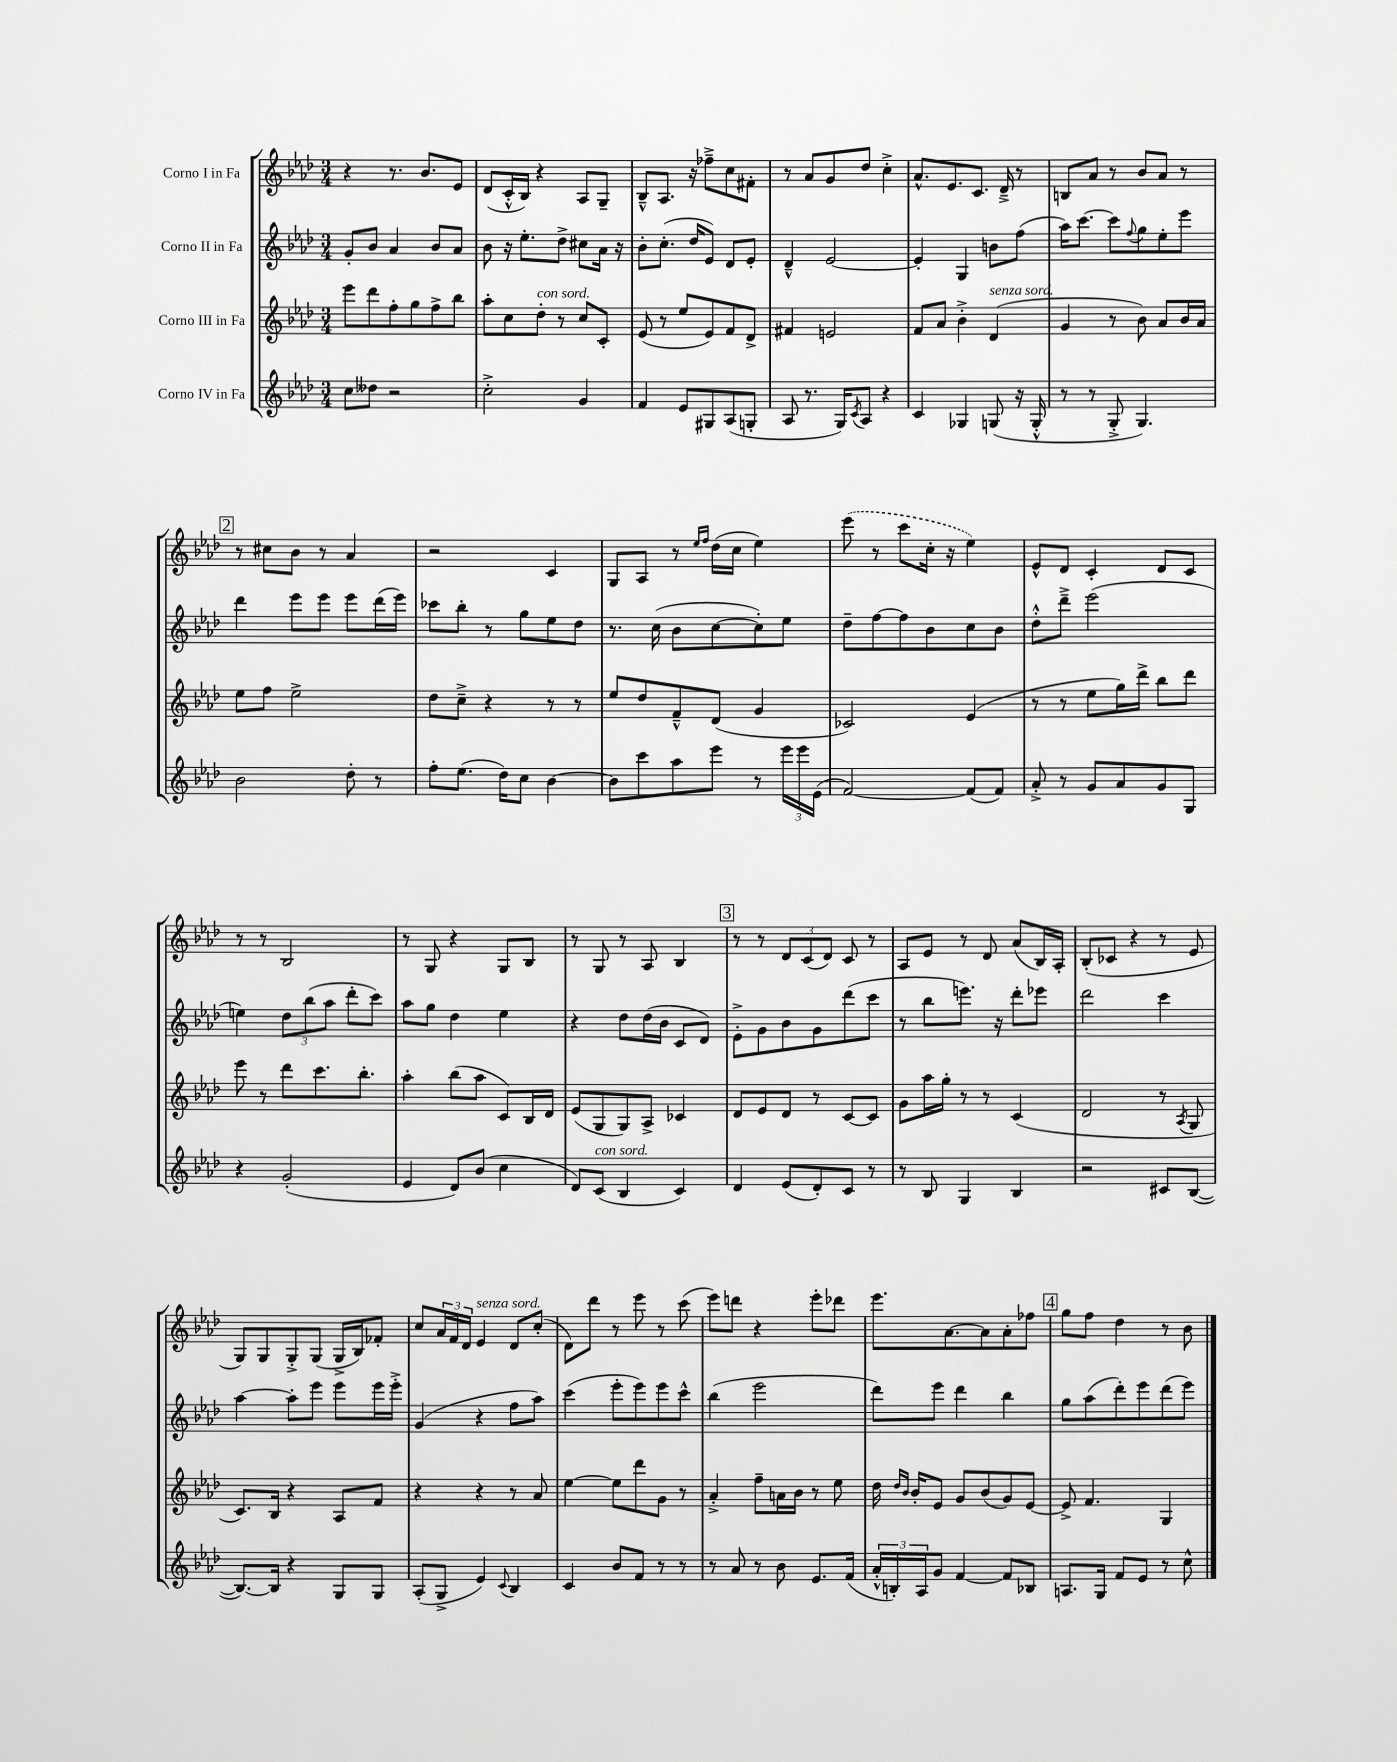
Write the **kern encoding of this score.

**kern	**kern	**kern	**kern
*staff4	*staff3	*staff2	*staff1
*clefG2	*clefG2	*clefG2	*clefG2
*k[b-e-a-d-]	*k[b-e-a-d-]	*k[b-e-a-d-]	*k[b-e-a-d-]
*M3/4	*M3/4	*M3/4	*M3/4
8cc\L	8eee-\L	8g'/L	4r
8dd--\J	8ddd-\	8b-/J	.
2r	8ff'\	4a-/	8.r
.	8gg\	.	.
.	.	.	8.b-/L
.	8ff^\	8b-/L	.
.	8bb-\J	8a-/J	8e-/J
=	=	=	=
2cc'^\	8aa-'\L	8b-\	(8d-/L
.	8cc\	16r	16c'^^/L
.	.	8.ee-'\L	16B-/JJ)
.	8dd-'\J	.	4r
.	8r	8dd-^\J	.
4g/	8cc/L	8cc#\L	8A-/L
.	8c'/J	16a-\Jk	8G~/J
.	.	16r	.
=	=	=	=
4f/	(8e-/	8b-'\L	8B-~^^/L
.	8r	(8.cc'\J	8.A-/J
8e-/L	8ee-/L	.	.
.	.	16dd-/LK	16r
8G#/	8e-/)	8e-/J)	8ff-~^\L
(8A-/	8f/	8d-/L	8cc\
8G'/J	8d-^/J	8e-'/J	8f#'\J
=	=	=	=
8A-/	4f#/	4d-~^^/	8r
8.r	.	.	8a-/L
.	2e/	[2e-/	8g/
16G/LK)	.	.	.
8qc/	.	.	.
8A-/J	.	.	8dd-/J
4r	.	.	4cc'^\
=	=	=	=
4c/	8f/L	4e-'/]	8.a-^^/L
.	8a-/J	.	.
.	.	.	8.e-/
4G-/	4b-'^\	4G/	.
.	.	.	8.c/J
(8G/	(4d-/	8b\L	.
.	.	.	16d-~^/
16r	.	(8ff\J	8r
16G'^^/	.	.	.
=	=	=	=
8r	4g/	16aa-\LK)	8B/L
.	.	[8.ccc\J	.
8r	.	.	8a-/J
8G'^/	8r	8ccc\]L	8r
.	.	8qqff/	.
4.G/)	8b-\)	8gg\	8b-/L
.	8a-/L	8ee-'\	8a-/J
.	16b-/L	8eee-\J	8r
.	16a-/JJ	.	.
=	=	=	=
2b-\	8ee-\L	4ddd-\	8r
.	8ff\J	.	8cc#\L
.	2ee-^\	8eee-\L	8b-\J
.	.	8eee-\J	8r
8dd-'\	.	8eee-\L	4a-/
8r	.	(16ddd-\L	.
.	.	16eee-\JJ)	.
=	=	=	=
8ff'\L	8dd-\L	8ccc-\L	2r
(8.ee-\J	8cc~^\J	8bb-'\J	.
.	4r	8r	.
16dd-\LK)	.	.	.
8cc\J	.	8gg\L	.
[4b-\	8r	8ee-\	4c/
.	8r	8dd-\J	.
=	=	=	=
8b-\]L	8ee-/L	8.r	8G/L
8ccc\	8dd-/	.	8A-/J
.	.	(16cc\	.
8aa-\	8f~^^/	8b-\L	8r
.	.	.	16qqee-/LL
.	.	.	16qqff/JJ
8eee-\J	(8d-/J	[8cc\	(16dd-\LL
.	.	.	16cc\JJ
8r	4g/	8cc'\])	4ee-\)
24eee-\LL	.	8ee-\J	.
24eee-\	.	.	.
(24e-\JJ	.	.	.
=	=	=	=
[2f/)	2c-/)	8dd-~\L	(8eee-\
.	.	[8ff\	8r
.	.	8ff\]	8ccc\L
.	.	8b-\	16cc'\Jk
.	.	.	16r
(8f/]L	(4e-/	8cc\	4ee-\)
8f/J)	.	8b-\J	.
=	=	=	=
8a-'^/	8r	8dd-'^^\L	8e-^^/L
8r	8r	8ddd-~^\J	8d-/J
8g/L	8ee-\L	(2eee-\	4c'/
8a-/	16gg\L)	.	.
.	16ddd-^\JJ	.	.
8g/	8bb-\L	.	8d-/L
8G/J	8ddd-\J	.	8c/J
=	=	=	=
4r	8eee-\	4ee\)	8r
.	8r	.	8r
(2g'/	8ddd-\L	12dd-\L	2B-/
.	.	(12bb-\	.
.	8.ccc\	.	.
.	.	12aa-\J	.
.	.	8ddd-'\L	.
.	8.bb-'\J	.	.
.	.	8ccc\J)	.
=	=	=	=
4e-/	4aa-'\	8aa-\L	8r
.	.	8gg\J	8G/
8d-/L)	(8bb-\L	4dd-\	4r
(8b-/J	8aa-\J	.	.
4cc\	8c/L)	4ee-\	8G/L
.	16B-/L	.	8B-/J
.	16d-/JJ	.	.
=	=	=	=
8d-/L)	(8e-/L	4r	8r
(8c/J	8G/	.	8G/
4B-/	8G/)	8dd-\L	8r
.	8A-^/J	(16dd-\L	8A-/
.	.	16b-\JJ	.
4c/)	4c-/	8c/L	4B-/
.	.	8d-/J)	.
=	=	=	=
4d-/	8d-/L	8e-'^\L	8r
.	8e-/	8g\	8r
(8e-/L	8d-/J	8b-\	12d-/L
.	.	.	(12c/
8d-'/)	8r	8g\	.
.	.	.	12d-/J)
8c/J	[8c/L	(8ddd-\	8c/
8r	8c/]J	8ccc\J	8r
=	=	=	=
8r	8g\L	8r	8A-/L
8B-/	16aa-\L	8bb-\L	8e-/J
.	16gg'\JJ	.	.
4G/	8r	8.eee\J)	8r
.	8r	.	8d-/
.	.	16r	.
4B-/	(4c/	8ddd-'\L	(8a-/L
.	.	8eee-\J	16B-/L)
.	.	.	16A-'/JJ
=	=	=	=
2r	2d-/	2ddd-\	(8B-'/L
.	.	.	8c-/J
.	.	.	4r
8c#/L	8r	4ccc\	8r
.	8qA-/	.	.
([8B-/J	8G/	.	8e-/
=	=	=	=
8.B-/_L)	8.c/L)	[4aa-\	8G/L)
.	.	.	8G/
16B-/]Jk	16B-/Jk	.	.
4r	4r	8aa-'\]L	8G'^/
.	.	8eee-\J	(8G/J
8G/L	8A-/L	8eee-\L	16G^/LL
.	.	.	16B-/J)
8G/J	8f/J	16eee-\L	8f-'/J
.	.	16eee-'^\JJ	.
=	=	=	=
(8A-'/L	4r	(4g/	8cc/L
8G^/J	.	.	24a-/L
.	.	.	24f/
.	.	.	24d-/JJ
4e-/)	4r	4r	4e-/
8qqc/	.	.	.
4B-/	8r	8ff\L	8d-/L
.	8a-/	8aa-\J)	(8cc'/J
=	=	=	=
4c/	[4ee-\	(4ccc\	8d-\L)
.	.	.	8ddd-\J
8b-/L	8ee-\]L	8eee-'\L	8r
8f/J	8ddd-\	8eee-\)	8eee-\
8r	8g\J	8eee-\	8r
8r	8r	8ccc^^\J	(8ccc\
=	=	=	=
8r	4a-'^/	(4bb-\	8eee-\L)
8a-/	.	.	8ddd\J
8r	8ff~\L	2eee-\	4r
8b-\	16a\L	.	.
.	16b-\JJ	.	.
8.e-/L	8r	.	8eee-'\L
.	8ee-\	.	8ddd-\J
(16f/Jk	.	.	.
=	=	=	=
24a-'^^/LL	16dd-\	8ddd-\L)	8.eee-\L
24B'/)	.	.	.
.	16qqdd-/LL	.	.
.	16qqb-/JJ	.	.
.	16b-'/LK	.	.
24A-/J	.	.	.
8g/J	8e-/J	8eee-\J	.
.	.	.	[8.a-\
[4f/	8g/L	4ddd-\	.
.	(8b-/	.	8a-\]
8f/]L	8g/)	4bb-\	8a-'\
8B-/J	[8e-/J	.	8ff-\J
=	=	=	=
8.A/L	8e-^/]	8gg\L	8gg\L
.	4.f/	(8aa-\	8ff\J
16G/Jk	.	.	.
8f/L	.	8ddd-'\)	4dd-\
8e-/J	.	8eee-\	.
8r	4G/	(8ddd-\	8r
8cc^^\	.	8eee-\J)	8b-\
==	==	==	==
*-	*-	*-	*-
